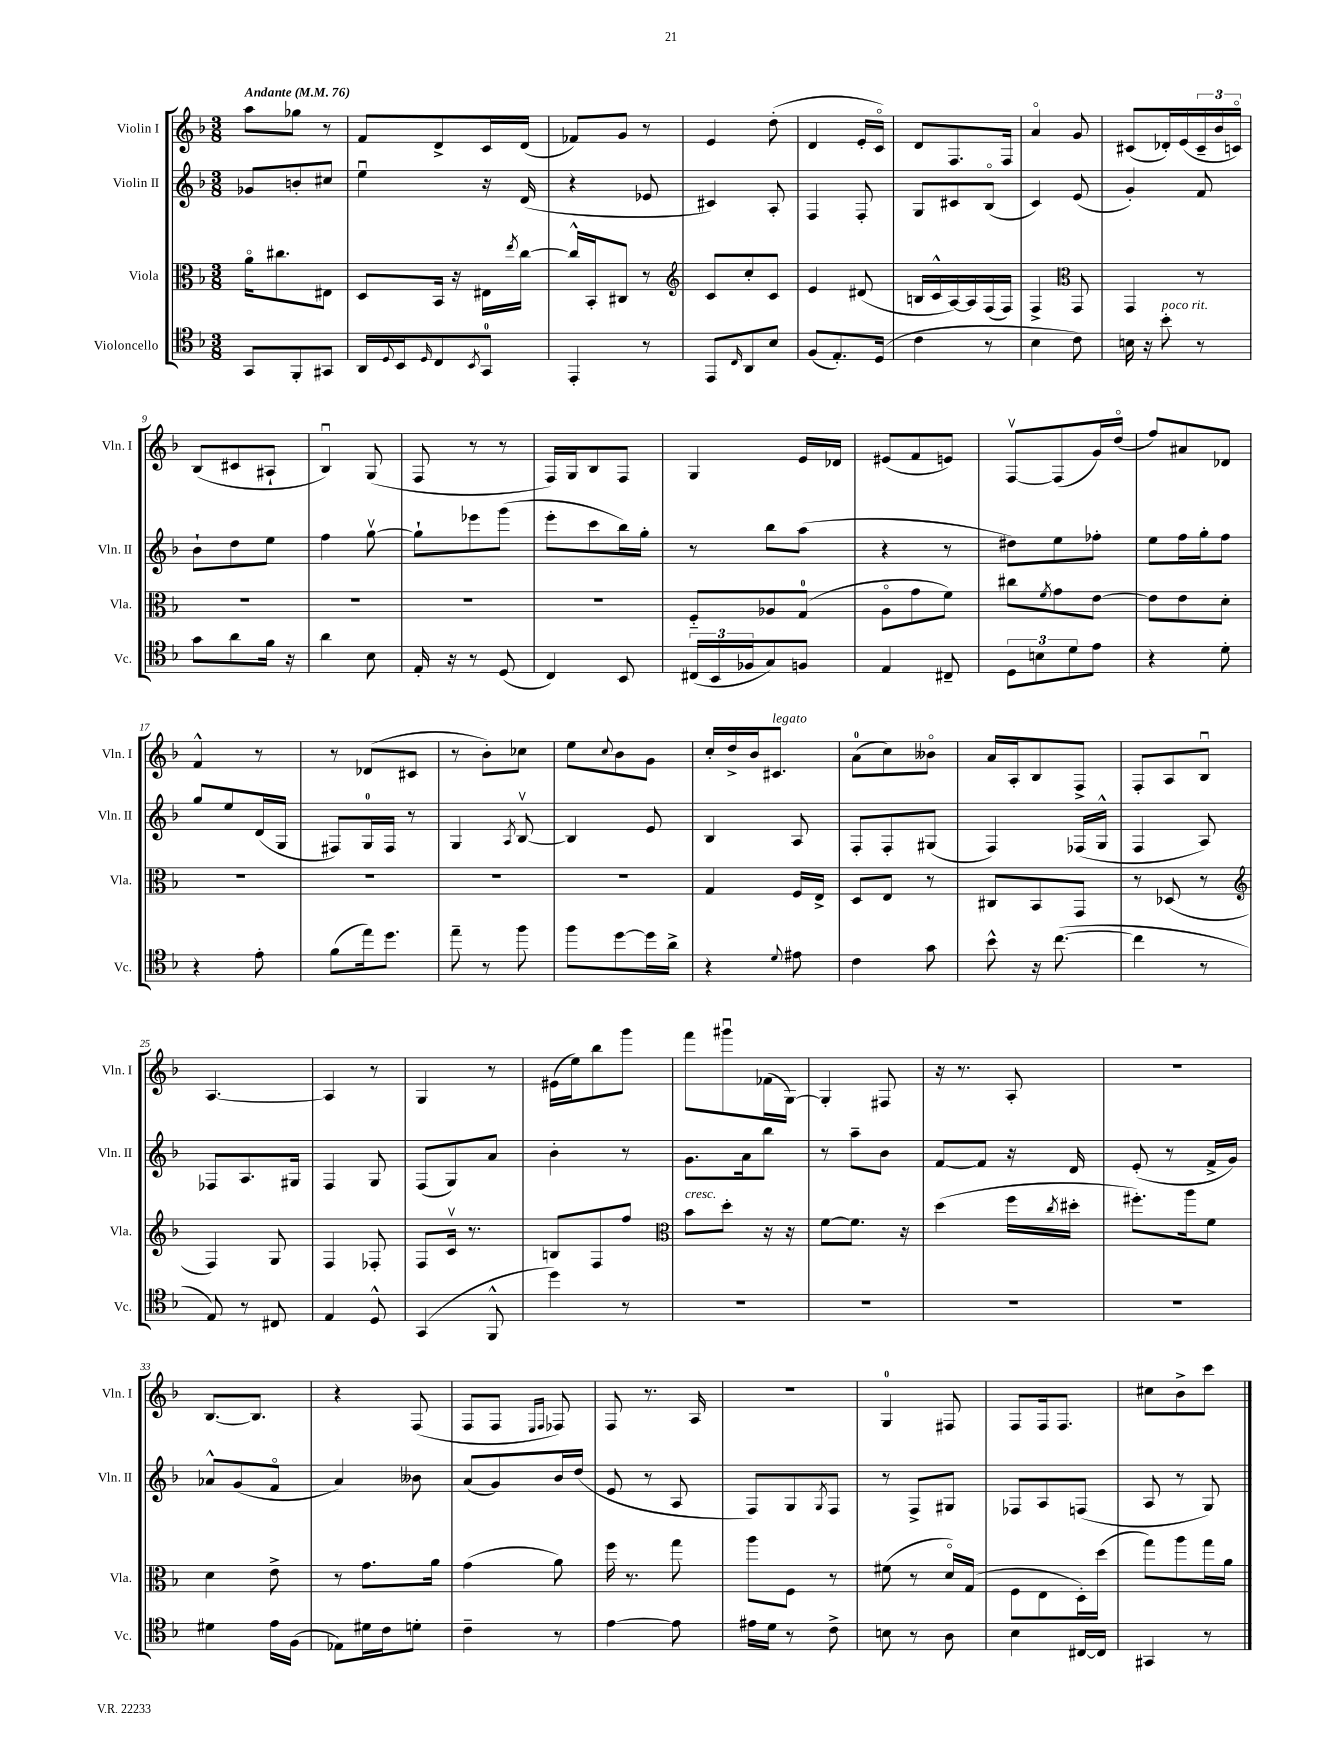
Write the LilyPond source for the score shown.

<<
\new StaffGroup <<
\new Staff = "s0" \with { instrumentName = "Violin I" shortInstrumentName = "Vln. I" } {
    \clef treble \key f \major \numericTimeSignature \time 3/8 \tempo "Andante" 4 = 76
    a''8 ges''8 r8 |
    f'8 d'8-> c'16 d'16( |
    fes'8) g'8 r8 |
    e'4 d''8-.( |
    d'4 e'16-. c'16\flageolet) |
    d'8 f8. f16 |
    a'4\flageolet g'8 |
    cis'8( des'16-.) e'16( \tuplet 3/2 { cis'16-- bes'16 c'16\flageolet) } |
    bes8( cis'8 ais8-! |
    bes4\downbow) g8( |
    f8 r8 r8 |
    f16) g16 bes8 f8 |
    g4 e'16 des'16 |
    eis'8( f'8 e'8) |
    f8~\upbow f8( g'16) d''16\flageolet( |
    f''8) ais'8 des'8 |
    f'4-^ r8 |
    r8 des'8( cis'8 |
    r8 bes'8-.) ces''8 |
    e''8 \appoggiatura { c''8 } bes'8 g'8 |
    c''16-. d''16-> bes'16 cis'8.^\markup { \italic "legato" } |
    a'8-0( c''8) beses'8\flageolet |
    a'16 a16-. bes8 f8-> |
    f8-. a8 bes8\downbow |
    a4.~ |
    a4 r8 |
    g4 r8 |
    eis'16( e''16) bes''8 g'''8 |
    f'''8 gis'''8\downbow fes'16( g16~) |
    g4-. fis8 |
    r16 r8. a8-. |
    R4. |
    bes8.~ bes8. |
    r4 f8( |
    f8 f8 \grace { e16 f16 } fes8) |
    f8 r8. a16 |
    R4. |
    g4-0 fis8 |
    f8 f16 f8. |
    cis''8 bes'8-> c'''8 \bar "|." |
}
\new Staff = "s1" \with { instrumentName = "Violin II" shortInstrumentName = "Vln. II" } {
    \clef treble \key f \major \numericTimeSignature \time 3/8
    ges'8 b'8-. cis''8 |
    e''4\downbow r16 d'16( |
    r4 ees'8 |
    cis'4) a8-. |
    f4 f8-. |
    g8 cis'8 bes8\flageolet( |
    c'4) e'8( |
    g'4-.) f'8 |
    bes'8-! d''8 e''8 |
    f''4 g''8~\upbow |
    g''8-! ees'''8 g'''8( |
    e'''8-. c'''8 bes''16) g''16-. |
    r8 bes''8 a''8( |
    r4 r8 |
    dis''8) e''8 fes''8-. |
    e''8 f''16 g''16-. f''8 |
    g''8 e''8 d'16( g16 |
    fis8) g16-0 fis16 r8 |
    g4 \acciaccatura { a8 } bes8~\upbow |
    bes4 e'8 |
    bes4 a8 |
    f8-. f8-. gis8( |
    f4) fes16( g16-^ |
    f4 a8) |
    fes8 a8. gis16 |
    f4 g8 |
    f8( g8) a'8 |
    bes'4-. r8 |
    g'8. a'16 bes''8 |
    r8 a''8-- bes'8 |
    f'8~ f'8 r16 d'16 |
    e'8-.( r8 f'16-> g'16) |
    aes'8-^ g'8( f'8\flageolet |
    a'4) beses'8 |
    a'8( g'8) bes'16 d''16( |
    e'8 r8 a8 |
    f8) g8 \acciaccatura { g8 } f8 |
    r8 f8-> gis8 |
    fes8 a8 f8( |
    a8 r8 g8) \bar "|." |
}
\new Staff = "s2" \with { instrumentName = "Viola" shortInstrumentName = "Vla." } {
    \clef alto \key f \major \numericTimeSignature \time 3/8
    a'16\flageolet cis''8. eis8 |
    d8 bes,16 r16 eis16 \acciaccatura { e''8 } c''16~ |
    c''16-^ bes,16-. cis8 r8 |
    \clef treble c'8 c''8-. c'8 |
    e'4 dis'8( |
    b16 c'16-^ a16~) a16 f16( f16) |
    f4-> \clef alto g,8 |
    g,4 r8 |
    R4. |
    R4. |
    R4. |
    R4. |
    f8-_ aes8 g8-0( |
    a8\flageolet g'8 f'8) |
    cis''8 \acciaccatura { f'8 } g'8 e'8~ |
    e'8 e'8 d'8-. |
    R4. |
    R4. |
    R4. |
    R4. |
    g4 f16 e16-> |
    d8 e8 r8 |
    cis8 bes,8 g,8 |
    r8 des8( r8 |
    \clef treble f4) g8 |
    f4 fes8-. |
    f8 c'16\upbow r8. |
    b8 f8 f''8 |
    \clef alto bes'8^\markup { \italic "cresc." } d''8-. r16 r16 |
    f'8~ f'8. r16 |
    d''4( f''16 \acciaccatura { c''8 } dis''16-. |
    fis''8.-.) a''16 f'8 |
    d'4 e'8-> |
    r8 g'8. a'16 |
    g'4( a'8) |
    f''16 r8. g''8 |
    a''8 f8 r8 |
    fis'8( r8 d'16\flageolet) g16( |
    f8 e8 d16-.) d''16( |
    g''8) a''8 g''16 a'16 \bar "|." |
}
\new Staff = "s3" \with { instrumentName = "Violoncello" shortInstrumentName = "Vc." } {
    \clef tenor \key f \major \numericTimeSignature \time 3/8
    g,8 f,8-. gis,8 |
    a,16 \appoggiatura { d8 } bes,16 \grace { d16 } c8 \acciaccatura { bes,8 } g,8-0 |
    e,4-. r8 |
    e,8 \grace { c16 } a,8 bes8 |
    f8( e8.-.) d16( |
    c'4 r8 |
    bes4 c'8) |
    b16 r16 bes'8-.^\markup { \italic "poco rit." } r8 |
    g'8 a'8 f'16 r16 |
    a'4 bes8 |
    e16-. r16 r8 d8( |
    c4) bes,8 |
    \tuplet 3/2 { cis16( bes,16 fes16 } g8) f8 |
    e4 cis8-- |
    \tuplet 3/2 { d8 b8 d'8 } e'8 |
    r4 d'8-. |
    r4 e'8-. |
    f'8( e''16) d''8. |
    e''8-- r8 f''8 |
    f''8 d''8~ d''16 a'16-> |
    r4 \appoggiatura { d'8 } eis'8 |
    c'4 g'8 |
    bes'8-^ r16 c''8.~( |
    c''4 r8 |
    e8) r8 cis8 |
    e4 d8-^ |
    g,4( f,8-^ |
    d''4) r8 |
    R4. |
    R4. |
    R4. |
    R4. |
    dis'4 e'16 f16( |
    ees8) dis'16 c'16 d'8-. |
    c'4-- r8 |
    e'4~ e'8 |
    eis'16 d'16 r8 c'8-> |
    b8 r8 a8 |
    bes4 cis16~ cis16 |
    gis,4 r8 \bar "|." |
}
>>
>>
